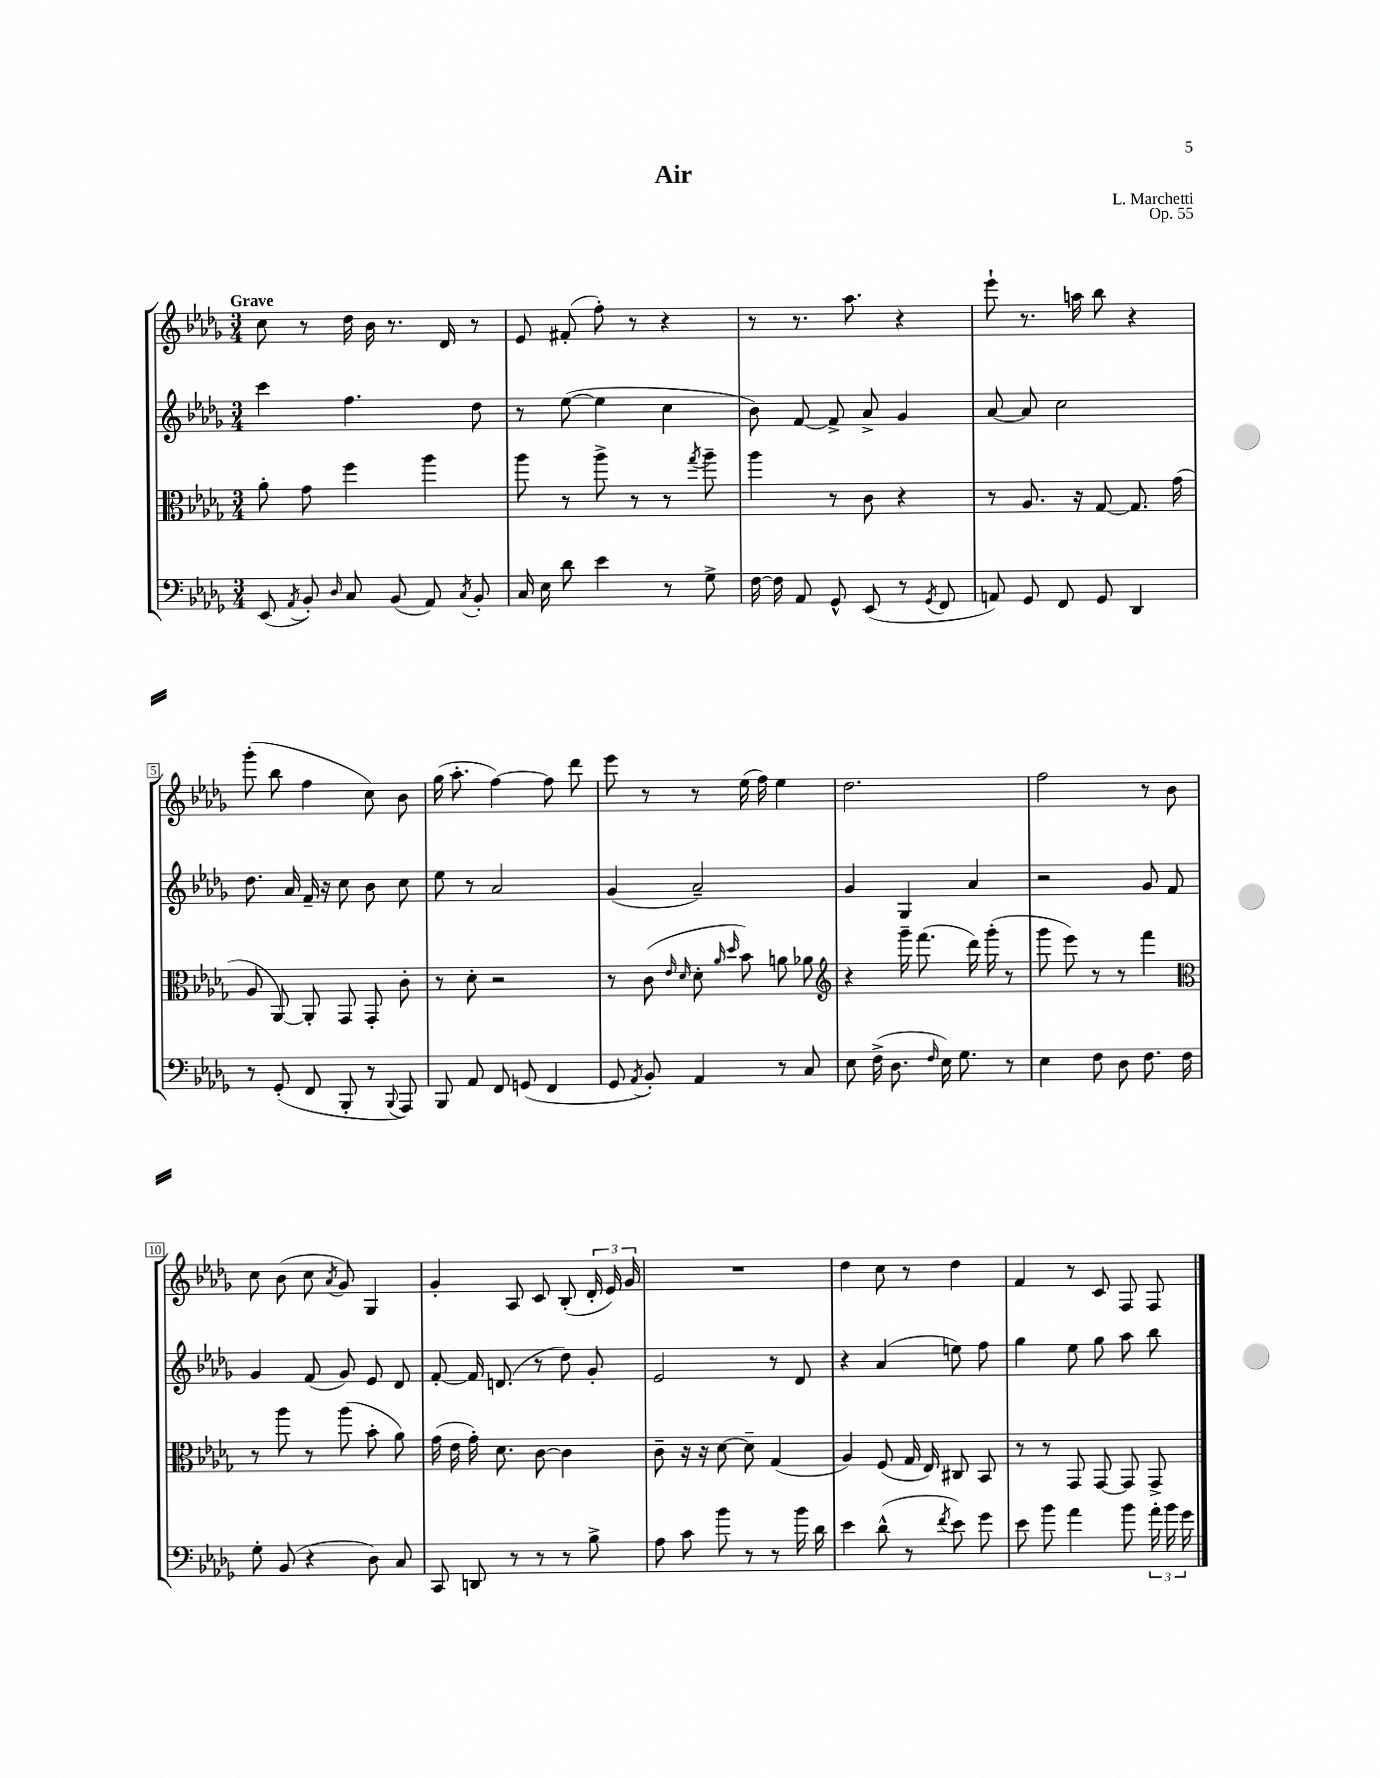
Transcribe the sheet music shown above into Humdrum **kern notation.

**kern	**kern	**kern	**kern
*staff4	*staff3	*staff2	*staff1
*clefF4	*clefC3	*clefG2	*clefG2
*k[b-e-a-d-g-]	*k[b-e-a-d-g-]	*k[b-e-a-d-g-]	*k[b-e-a-d-g-]
*M3/4	*M3/4	*M3/4	*M3/4
(8EE-/	8a-'\	4ccc\	8cc\
8qAA-/	.	.	.
8BB-'/)	8g-\	.	8r
16qqD-/	.	.	.
8C/	4ff\	4.ff\	16dd-\
.	.	.	16b-\
(8BB-/	.	.	8.r
8AA-/)	4aa-\	.	.
.	.	.	16d-/
8qC/	.	.	.
8BB-'/	.	8dd-\	8r
=	=	=	=
16C/	8aa-\	8r	8e-/
16E-\	.	.	.
8d-\	8r	([8ee-\	(8f#'/
4e-\	8aa-^\	4ee-\]	8ff'\)
.	8r	.	8r
8r	8r	4cc\	4r
.	8qgg-/	.	.
8G-^\	8aa-~\	.	.
=	=	=	=
[16F\	4aa-\	8b-\)	8r
16F\]	.	.	.
8AA-/	.	[8f/	8.r
8GG-^^/	8r	8f^/]	.
.	.	.	8.aa-\
(8EE-/	8c\	8a-^/	.
8r	4r	4g-/	4r
8qGG-/	.	.	.
8FF/	.	.	.
=	=	=	=
8AA/)	8r	[8a-/	8eee-`\
8GG-/	8.A-/	8a-/]	8.r
8FF/	.	2cc\	.
.	16r	.	16aa\
8GG-/	[8G-/	.	8bb-\
4DD-/	8.G-/]	.	4r
.	(16g-\	.	.
=	=	=	=
8r	8A-/	8.dd-\	(8ggg-'\
(8GG-'/	[8AA-/)	.	8bb-\
.	.	16a-/	.
8FF/	8AA-'/]	16f~/	4ff\
.	.	16r	.
8BBB-'/	8GG-/	8cc\	.
8r	8GG-'/	8b-\	8cc\)
8qqBBB-/	.	.	.
8AAA-/)	8c'\	8cc\	8b-\
=	=	=	=
8BBB-/	8r	8ee-\	(16gg-\
.	.	.	8.aa-'\
8AA-/	8d-'\	8r	.
8FF/	2r	2a-/	[4ff\)
(8GG/	.	.	.
4FF/	.	.	8ff\]
.	.	.	8ddd-\
=	=	=	=
8GG-/	8r	(4g-/	8eee-\
8qAA-/	.	.	.
8BB-'/)	(8c\	.	8r
.	16qqe-/	.	.
.	16qqd-/	.	.
4AA-/	8d-'\	2a-~/)	8r
.	16qqa-/	.	.
.	16qqdd-/	.	.
.	8b-\)	.	(16ee-\
.	.	.	16ff\)
8r	8a\	.	4ee-\
8C/	8a-\	.	.
=	=	=	=
*	*clefG2	*	*
8E-\	4r	4g-/	2.dd-\
(16F^\	.	.	.
8.D-\	.	.	.
.	16ggg-~\	4G-/	.
.	(8.fff\	.	.
16qqF/	.	.	.
16E-\)	.	.	.
8.G-\	.	.	.
.	16ddd-\)	4a-/	.
.	(16ggg-'\	.	.
8r	8r	.	.
=	=	=	=
4E-\	8ggg-\	2r	2ff\
.	8eee-\)	.	.
8F\	8r	.	.
8D-\	8r	.	.
8.F\	4fff\	8g-/	8r
.	.	8f/	8b-\
16F\	.	.	.
=	=	=	=
*	*clefC3	*	*
8G-'\	8r	4g-/	8cc\
(8BB-/	8aa-\	.	(8b-\
4r	8r	(8f/	8cc\
.	.	.	8qa-/
.	(8aa-\	8g-/)	8g-/)
8D-\)	8b-'\	8e-/	4G-/
8C/	8a-\)	8d-/	.
=	=	=	=
8CC/	(16g-\	[8f'/	4g-'/
.	16e-\	.	.
8DD/	16g-'\)	16f/]	.
.	8.d-\	(8.d/	.
8r	.	.	8A-/
8r	[8c\	8r	8c/
8r	4c\]	8dd-\)	(8B-'/
8B-^\	.	8g-'/	24d-'/
.	.	.	24e-/)
.	.	.	24g-/
=	=	=	=
8A-\	8c~\	2e-/	2.r
8c\	16r	.	.
.	16r	.	.
8b-\	[8d-\	.	.
8r	8d-~\]	.	.
8r	(4G-/	8r	.
16b-\	.	8d-/	.
16d-\	.	.	.
=	=	=	=
4e-\	4A-/)	4r	4dd-\
(8d-^^\	(8F/	(4a-/	8cc\
8r	16G-/	.	8r
.	16E-/)	.	.
8qf/	.	.	.
8e-\)	8C#/	8ee\)	4dd-\
8g-\	8BB-/	8ff\	.
=	=	=	=
8e-\	8r	4gg-\	4f/
8b-\	8r	.	.
4a-\	8GG-/	8ee-\	8r
.	[8GG-/	8gg-\	8c/
8b-\	8GG-/]	8aa-\	8F/
24a-'\	8GG-^/	8bb-\	8F/
24b-\	.	.	.
24g-\	.	.	.
==	==	==	==
*-	*-	*-	*-
